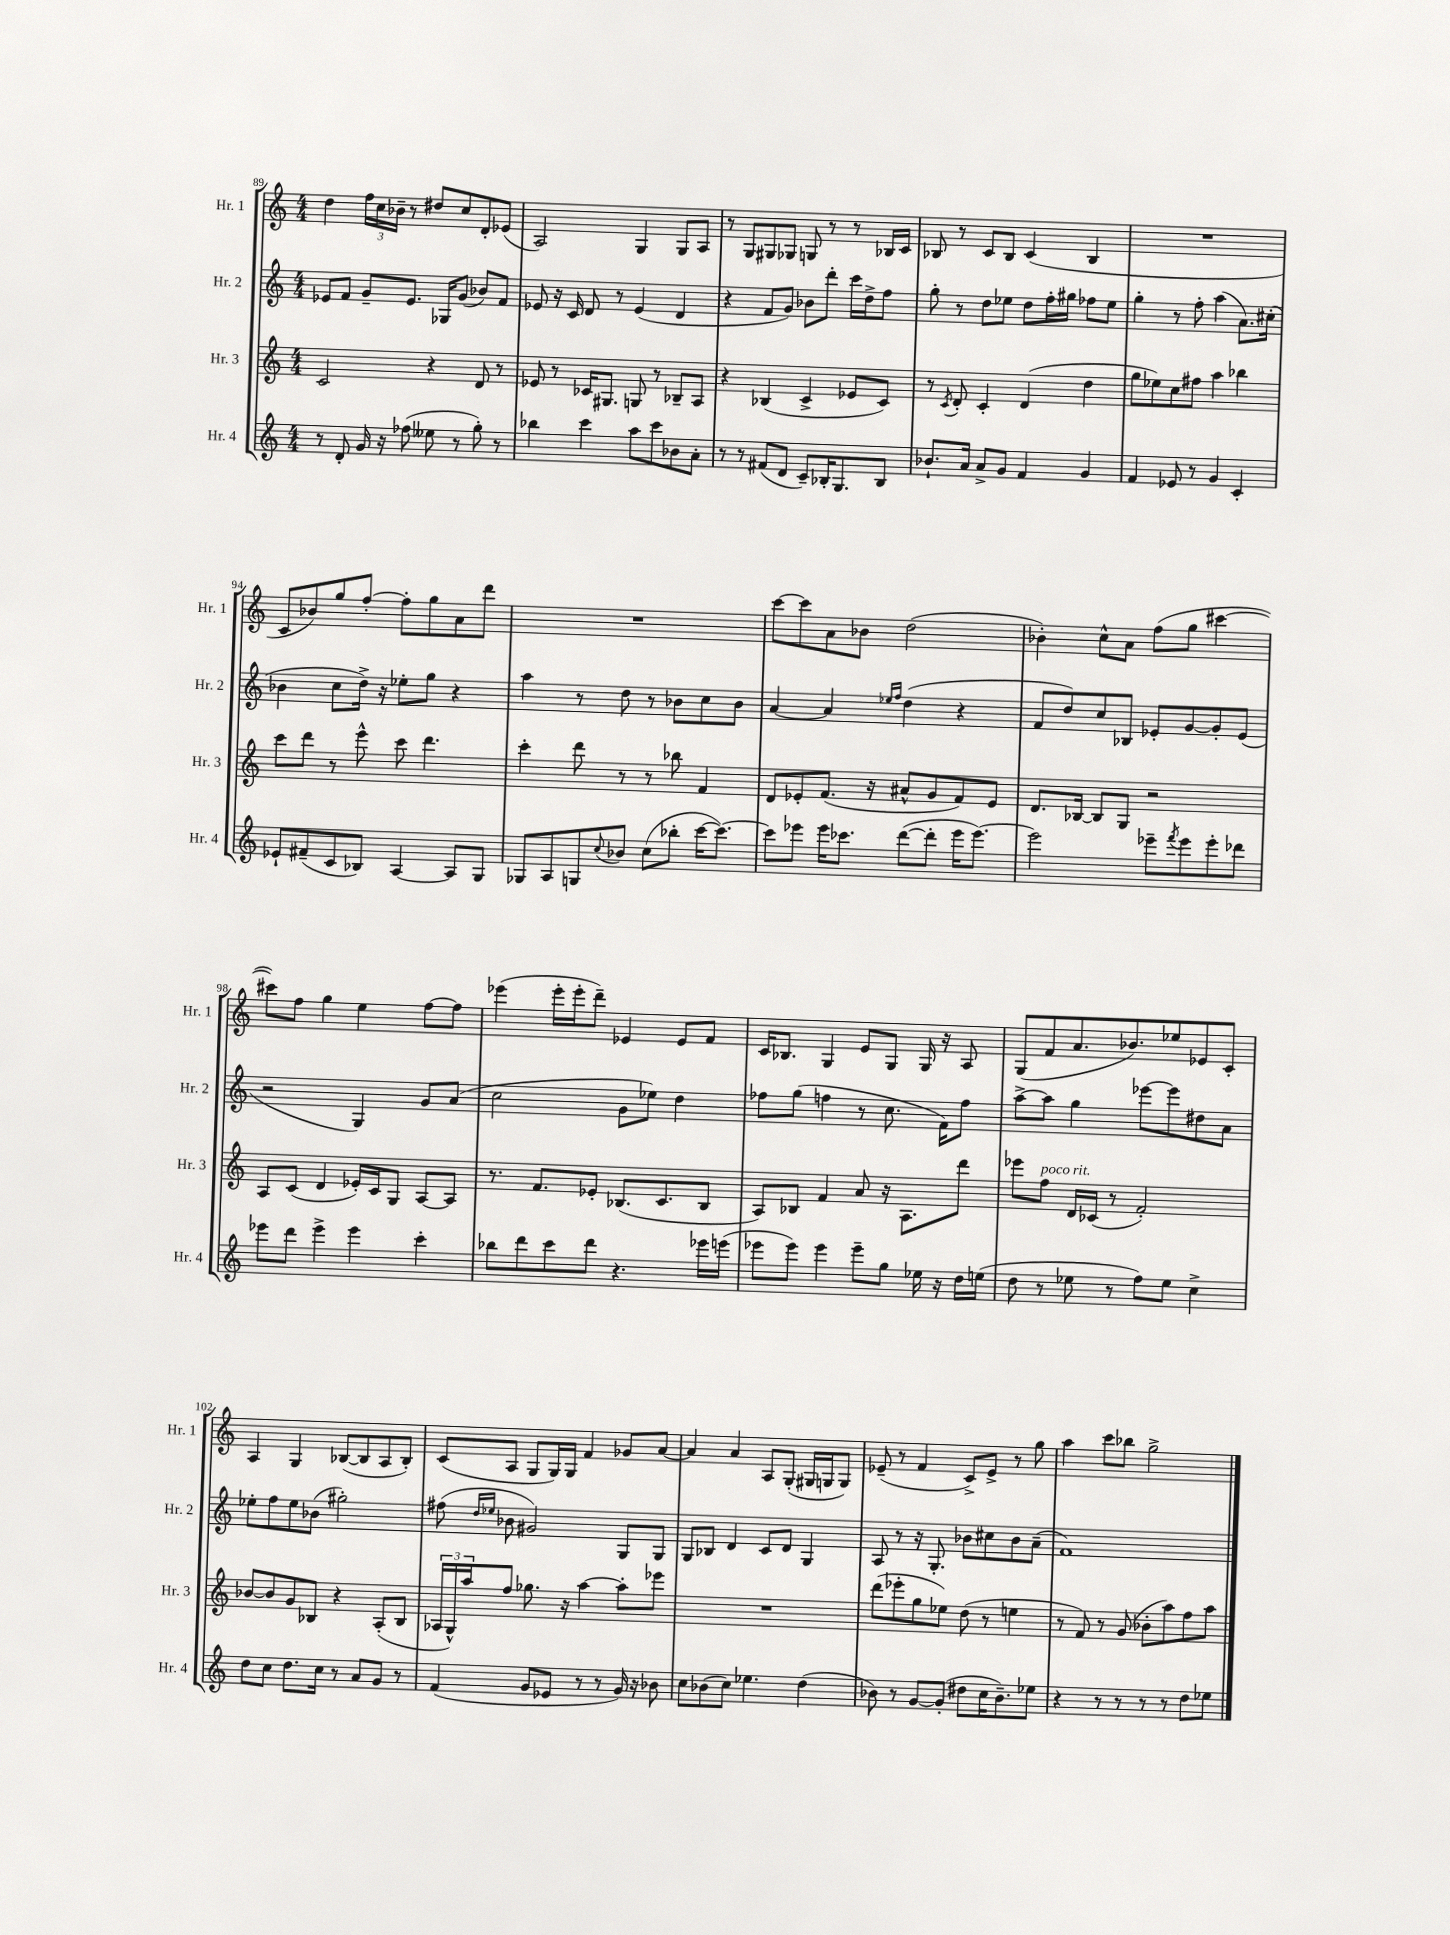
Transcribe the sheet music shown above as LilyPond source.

<<
\new StaffGroup <<
\new Staff = "s0" \with { instrumentName = "Hr. 1" shortInstrumentName = "Hr. 1" } {
    \clef treble \key c \major \numericTimeSignature \time 4/4
    d''4 \tuplet 3/2 { f''16 c''16 bes'16-- } r8 dis''8 c''8 d'8-. ees'8( |
    a2) g4 g8 a8 |
    r8 g8 gis8 ges8 g8 r8 r8 bes16 c'16 |
    bes8 r8 c'8 bes8 c'4( bes4 |
    R1 |
    c'8 bes'8) g''8 f''8~-. f''8-. g''8 a'8 d'''8 |
    R1 |
    c'''8~ c'''8 a'8 bes'8 d''2( |
    bes'4-.) c''8-^ a'8 f''8( g''8 cis'''4~ |
    cis'''8) f''8 g''4 e''4 f''8~ f''8 |
    ees'''4( ees'''16-. ees'''16-. d'''8--) ees'4 ees'8 f'8 |
    c'16 bes8. g4 e'8 g8 g16 r16 a8 |
    g8( f'8 a'8. bes'8.) ees''8 ees'8 c'8-. |
    a4 g4 bes8~( bes8 a8 bes8-.) |
    c'8( a8 g8 g16) g16 f'4 ges'8 a'8~ |
    a'4 a'4 a8 g8-.( gis16 g16 g8) |
    ees'8--( r8 f'4 c'8->) ees'8-> r8 g''8 |
    a''4 c'''8 bes''8 g''2-> \bar "|." |
}
\new Staff = "s1" \with { instrumentName = "Hr. 2" shortInstrumentName = "Hr. 2" } {
    \clef treble \key c \major \numericTimeSignature \time 4/4
    ees'8 f'8 g'8-- ees'8. ges16 g'8( bes'8) f'8 |
    ees'8 r16 c'16 d'8 r8 ees'4( d'4 |
    r4 f'8 g'8) bes'8 d'''8-. c'''16 d''16-> f''8 |
    g''8-. r8 d''8 ees''8 d''8 f''16-. gis''16 fes''8 ees''8 |
    g''4-. r8 f''8-. a''4( a'8.) cis''16-.( |
    bes'4 c''8 d''16->) r16 ees''8-. g''8 r4 |
    a''4 r8 d''8 r8 bes'8 c''8 bes'8 |
    a'4~ a'4 \grace { ees''16 f''16 } d''4( r4 |
    f'8 d''8) c''8 bes8 ees'8-. g'8~ g'8-. ees'8( |
    r2 g4) g'8 a'8( |
    c''2 g'8 ees''8) d''4 |
    fes''8 g''8( f''4 r8 c''8. f'16) f''8 |
    a''8~-> a''8 g''4 ees'''8~ ees'''8 dis''8 a'8 |
    ees''8-. f''8 ees''8 bes'8( gis''2-.) |
    fis''8( \grace { d''16 ees''16 } bes'8 gis'2) g8 g8 |
    g8 bes8 d'4 c'8 d'8 g4 |
    a8 r8 r16 g8.-. bes'8 cis''8 bes'8 a'8--( |
    f'1) \bar "|." |
}
\new Staff = "s2" \with { instrumentName = "Hr. 3" shortInstrumentName = "Hr. 3" } {
    \clef treble \key c \major \numericTimeSignature \time 4/4
    c'2 r4 d'8 r8 |
    ees'8 r8 ces'16 gis8. g8 r8 bes8-- a8 |
    r4 bes4( c'4-> ees'8 c'8) |
    r8 \acciaccatura { c'8 } d'8-. c'4-. d'4( d''4 |
    g''8 ees''8) c''8 fis''8 a''4 bes''4 |
    c'''8 d'''8 r8 e'''8-^ c'''8 d'''4. |
    c'''4-. d'''8 r8 r8 bes''8 f'4 |
    d'8 ees'8-. f'8.( r16 ais'8-^ g'8 f'8) ees'8 |
    d'8. bes16~ bes8 g8 r2 |
    a8 c'8( d'4 ees'16-.) c'16 g8 a8~ a8 |
    r8. f'8. ees'8-. bes8.( c'8. bes8 |
    a8) bes8 f'4 a'8 r16 a8. d'''8 |
    ees'''8 f''8^\markup { \italic "poco rit." } d'16 ces'16( r8 f'2-.) |
    bes'8~ bes'8 g'8 bes8 r4 a8-.( bes8 |
    \tuplet 3/2 { aes16 g16-^) a''16 } f''8 ges''8. r16 a''4~ a''8-. ees'''8 |
    R1 |
    d'''8( ees'''8-. g''8 ees''8) d''8( r8 e''4 |
    r8 f'8) r8 g'8( bes'8-. a''8) f''8 a''8 \bar "|." |
}
\new Staff = "s3" \with { instrumentName = "Hr. 4" shortInstrumentName = "Hr. 4" } {
    \clef treble \key c \major \numericTimeSignature \time 4/4
    r8 d'8-. g'16 r16 fes''8( eeses''8 r8 g''8-.) r8 |
    bes''4 c'''4 a''8 c'''8 bes'8 a'8-. |
    r8 r8 fis'8( d'8 c'8--) bes16-. g8. bes8 |
    bes'8.-! a'16 a'8-> g'8 f'4 g'4 |
    f'4 ees'8 r8 g'4 c'4-. |
    ees'8-! fis'8--( c'8 bes8) a4~ a8 g8 |
    ges8 a8 g8 \appoggiatura { c''8 } bes'8 c''8( bes''8-. c'''16~ c'''8.~) |
    c'''8 ees'''8 ees'''16 ces'''8. d'''8~( d'''8-. ees'''16 ees'''8.~) |
    ees'''2 ees'''8-- \acciaccatura { f'''8 } ees'''8 ees'''8-. des'''8 |
    ees'''8 d'''8 ees'''4-> ees'''4 c'''4-. |
    bes''8 d'''8 c'''8 d'''8 r4. ees'''16 e'''16( |
    ees'''8 ees'''8) ees'''4 ees'''8-- g''8 ees''16 r16 d''16 e''16( |
    d''8 r8 ees''8 r8 f''8) ees''8 c''4-> |
    d''8 c''8 d''8. c''16 r8 a'8 g'8 r8 |
    f'4( g'8 ees'8 r8 r8 g'16) r16 bes'8 |
    c''8 bes'8( c''8) ees''4. d''4( |
    bes'8) r8 g'8~ g'8-.( dis''8 c''16 bes'8.--) ees''8 |
    r4 r8 r8 r8 r8 d''8 ees''8 \bar "|." |
}
>>
>>
\layout { \context { \Score currentBarNumber = #89 } }
